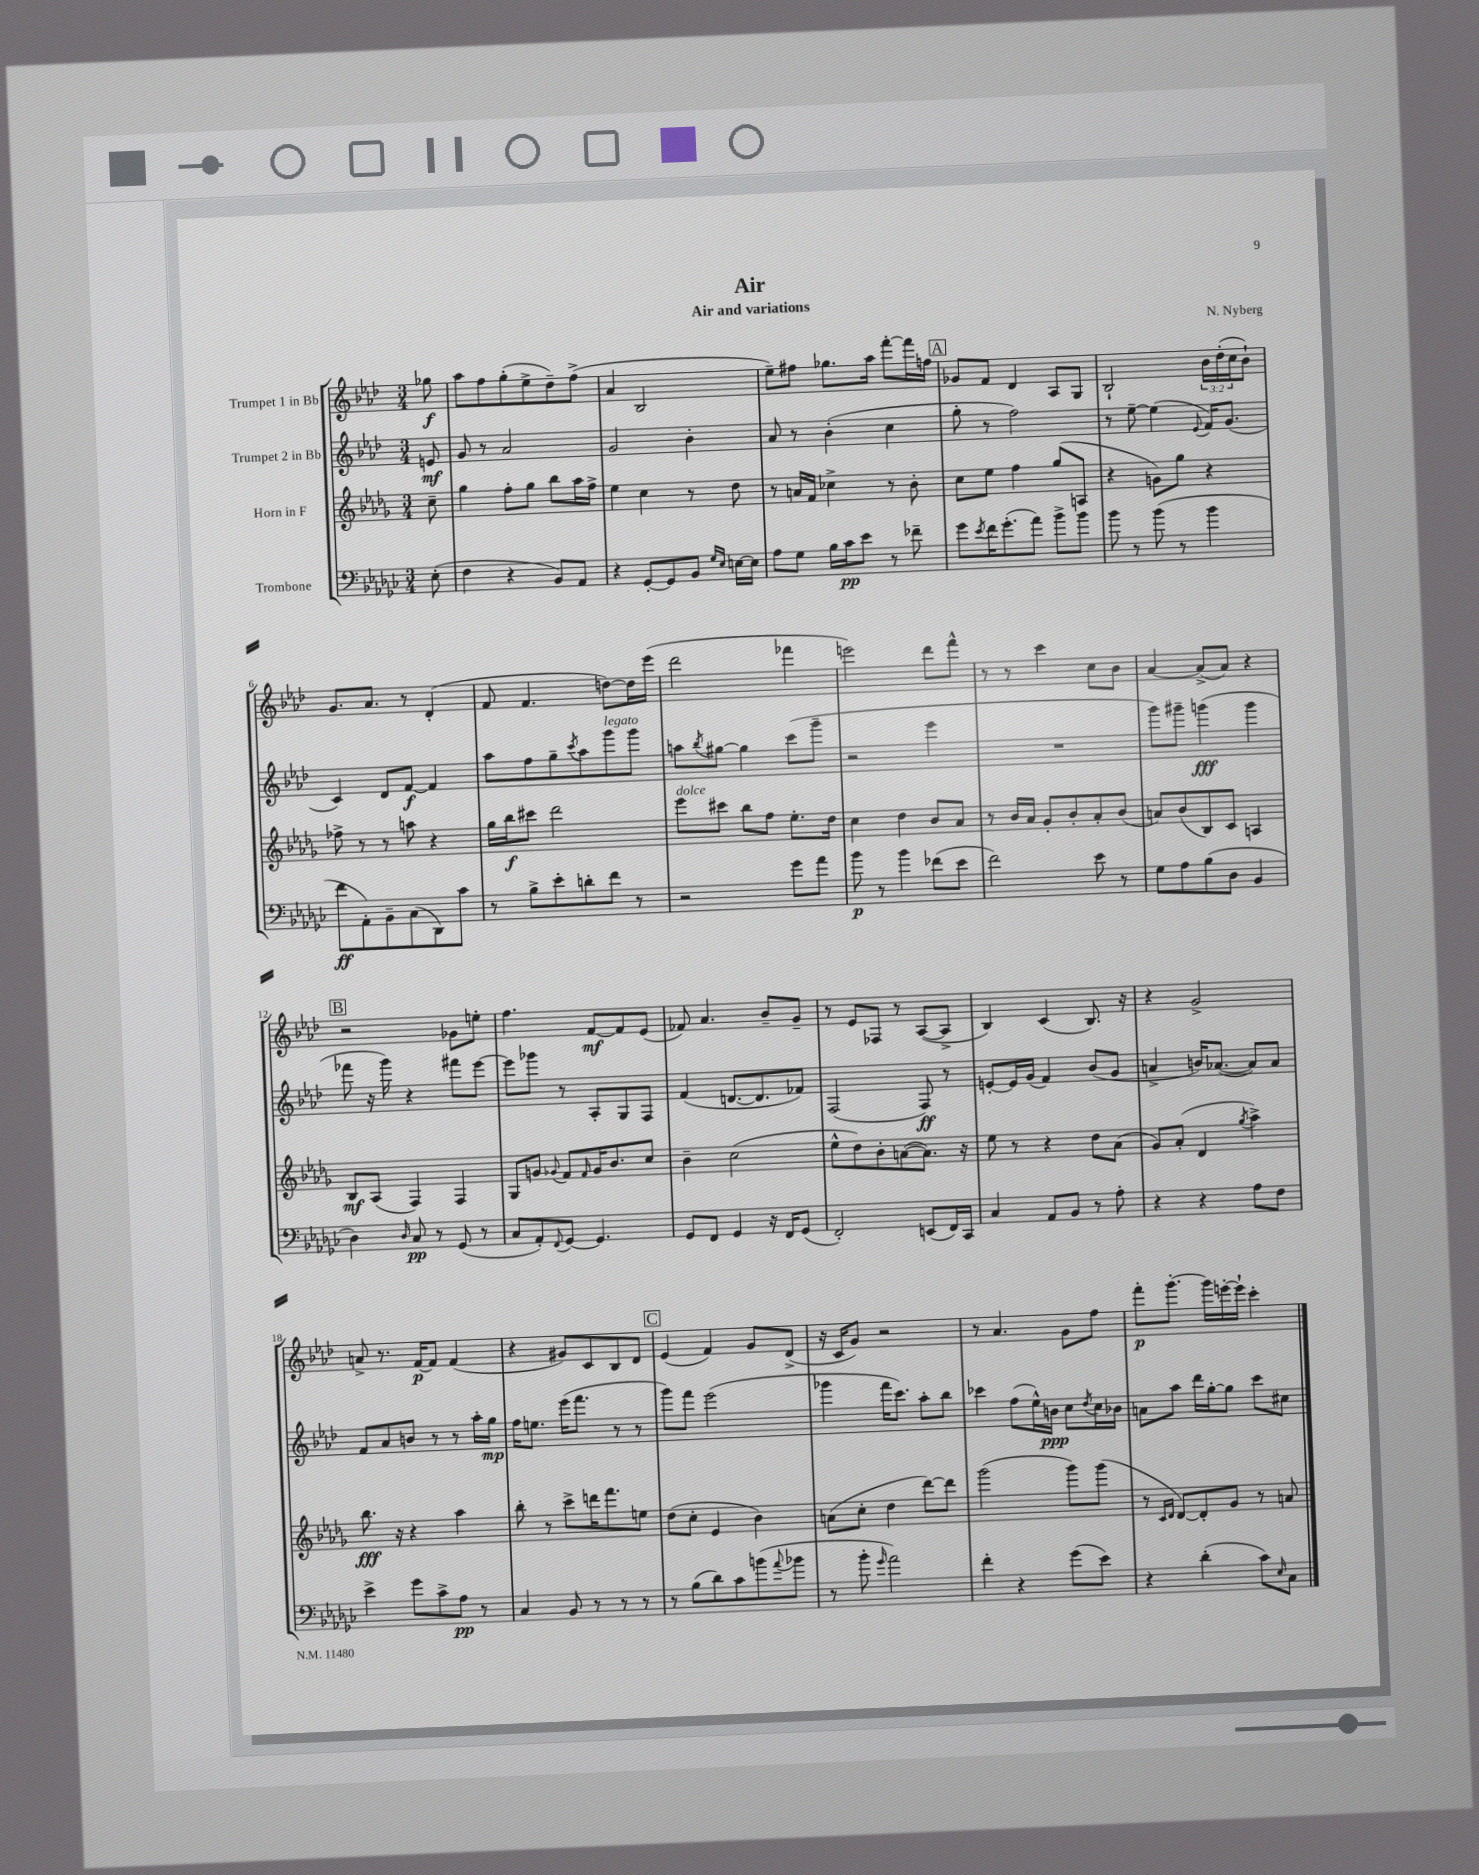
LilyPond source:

\header { title = "Air" composer = "N. Nyberg" subtitle = "Air and variations" }
<<
\new StaffGroup <<
\new Staff = "s0" \with { instrumentName = "Trumpet 1 in Bb" } {
    \clef treble \key aes \major \numericTimeSignature \time 3/4 \override Staff.TupletNumber.text = #tuplet-number::calc-fraction-text \partial 8
    ges''8\f |
    aes''8 f''8 g''8-.( ees''8-> des''8--) f''8->( |
    aes'4 bes2 |
    ees''8--) fis''8 ges''8. aes''16 f'''8~-. f'''16 f''16 |
    \mark \markup { \box "A" } ges'8 f'8 des'4 aes8 g8 |
    bes2-! \tuplet 3/2 { bes'16 des''16-.( c''16 } bes'8-!) |
    g'8. aes'8. r8 des'4-.( |
    f'8 f'4. d''8~) d''16 ees'''16( |
    des'''2 fes'''4 |
    e'''2) des'''8 f'''8-^ |
    r8 r8 c'''4 c''8 bes'8 |
    aes'4~ aes'8->( aes'8) r4 |
    \mark \markup { \box "B" } r2 ges'8 e''8-. |
    f''4. f'8~\mf f'8 ees'8( |
    fes'8) aes'4. bes'8-- g'8-- |
    r8 ees'8 fes8 r8 aes8~( aes8-> |
    bes4) c'4( bes8.) r16 |
    r4 g'2-> |
    a'8-> r8. f'16~\p f'8 f'4( |
    r4 gis'8) c'8 bes8 des'8 |
    \mark \markup { \box "C" } ees'4( f'4) g'8 des'8->( |
    r16 c'16 g'8) r2 |
    r8 aes'4. g'8 f''8 |
    f'''8-.\p g'''8.~-. g'''16 e'''16~-. e'''16-! c'''4-. \bar "|." |
}
\new Staff = "s1" \with { instrumentName = "Trumpet 2 in Bb" } {
    \clef treble \key aes \major \numericTimeSignature \time 3/4 \partial 8
    e'8\mf |
    g'8 r8 aes'2 |
    g'2 bes'4-. |
    aes'8 r8 bes'4-.( c''4 |
    \mark \markup { \box "A" } g''8-. r8 f''2) |
    r8 ees''8~-- ees''4( \appoggiatura { ees'8 } f'16) g'8.( |
    c'4) des'8 f'8~\f f'4 |
    aes''8 f''8 g''8-- \acciaccatura { c'''8 } aes''8 g'''8^\markup { \italic "legato" } g'''8 |
    a''8 \acciaccatura { bes''8 } gis''8~ gis''4 c'''8( g'''8-- |
    r2 ees'''4 |
    R2. |
    g'''8) gis'''8-- g'''4\fff( g'''4 |
    \mark \markup { \box "B" } fes'''8 r16 g'''16) r4 fis'''8 ees'''8~ |
    ees'''8 ges'''8 r8 aes8-. g8 f8 |
    f'4( d'8.~ d'8. fes'8) |
    f2( f8\ff) r8 |
    e'8~-. e'16 g'16( f'4) bes'8( g'8 |
    a'4-> b'16) aes'8.~( aes'8) aes'8 |
    f'8 aes'8 b'8 r8 r8 aes''16-. g''16\mp |
    f''16 e''8. ees'''16( f'''8. r8 r8 |
    \mark \markup { \box "C" } g'''8) f'''8 ees'''2( |
    ges'''4 f'''16 c'''8.) aes''8-. bes''8 |
    ces'''4 f''8( ees''16-^) b'16\ppp c''8 \acciaccatura { des''8 } c''16 bes'16 |
    a'8 aes''8 des'''16 g''16~-. g''8 c'''8 cis''8 \bar "|." |
}
\new Staff = "s2" \with { instrumentName = "Horn in F" } {
    \clef treble \key des \major \numericTimeSignature \time 3/4 \partial 8
    c''8-- |
    ges''4 f''8-. ges''8 bes''8 aes''16 f''16-> |
    ees''4 c''4 r8 des''8 |
    r8 a'16 f'16 ces''4-> r8 bes'8-. |
    \mark \markup { \box "A" } c''8 ees''8 f''4 ges''8( a8 |
    r4 g'8) ges''8 r4 |
    fes''8-> r8 r8 a''8 r4 |
    ges''16 bes''16\f cis'''8 des'''2 |
    ees'''8^\markup { \italic "dolce" } cis'''8 bes''8 f''8 ees''8.-. des''16 |
    c''4 des''4 bes'8 aes'8 |
    r8 bes'16 aes'16 ges'8-. bes'8-. aes'8-. bes'8( |
    a'8) bes'8( bes8) c'8 a4 |
    \mark \markup { \box "B" } bes8\mf aes8( f4) f4 |
    ges8 g'8 \appoggiatura { ges'8 } f'8 \grace { f'16 } ges'16 bes'8. c''8 |
    bes'4-- c''2( |
    ees''8-^ des''8) bes'8-. a'8~( a'8.) r16 |
    ees''8 r8 r4 des''8 aes'8( |
    ges'8) aes'8-.( des'4 \acciaccatura { ges''8 } aes''4->) |
    bes''8.\fff r16 r4 aes''4 |
    bes''8-. r8 c'''8-> d'''16 f'''8. e''8 |
    \mark \markup { \box "C" } des''8( c''8-. ees'4 bes'4) |
    a'8( c''8-. des''4 des'''8~) des'''8 |
    ges'''2( ges'''8) ges'''8( |
    r8 \grace { c'16 des'16 } des'8~) des'8-. ges'8 r8 a'8 \bar "|." |
}
\new Staff = "s3" \with { instrumentName = "Trombone" } {
    \clef bass \key ges \major \numericTimeSignature \time 3/4 \partial 8
    ees8-.( |
    f4 r4 bes,8) aes,8 |
    r4 ges,8~-. ges,8 bes,8 \grace { ges16 ees16 } e16~ e16 |
    aes8 ges8 bes16 ces'16\pp ees'8 r8 fes'8-- |
    \mark \markup { \box "A" } ges'8 \acciaccatura { ees'8 } f'16 ges'8.-.( aes'8) bes'8-> bes'8 |
    bes'8 r8 bes'8( r8 bes'4 |
    f'8\ff aes,8-.) bes,8-- ces8( des,8) ces'8 |
    r8 bes8-> ees'8-. d'8-. f'8 r8 |
    r2 ges'8 aes'8 |
    bes'8\p r8 bes'4 fes'8( ees'8 |
    f'2) ees'8 r8 |
    ges8 aes8 bes8( des8 bes,4 |
    \mark \markup { \box "B" } des4) \grace { des16 } ces8\pp r8 ges,8( r8 |
    ces8 aes,8-.) \appoggiatura { f,8 } ges,8~ ges,4. |
    ges,8 f,8 ges,4 r16 f,16 ges,8( |
    f,2-.) e,8( f,16) ces,16 |
    ces4 aes,8 bes,8 r8 aes8-. |
    r4 r4 aes8 f8 |
    ees'4-> ges'8 ces'8-> aes8\pp r8 |
    ces4 bes,8 r8 r8 r8 |
    \mark \markup { \box "C" } r8 bes8( des'8) ces'8 b'8( \appoggiatura { aes'8 } bes'8 |
    r8 bes'8-. \grace { ges'16 } aes'2) |
    f'4-. r4 ges'8( ees'8) |
    r4 des'4-.( ces'8) \grace { ees16 } ces8 \bar "|." |
}
>>
>>
